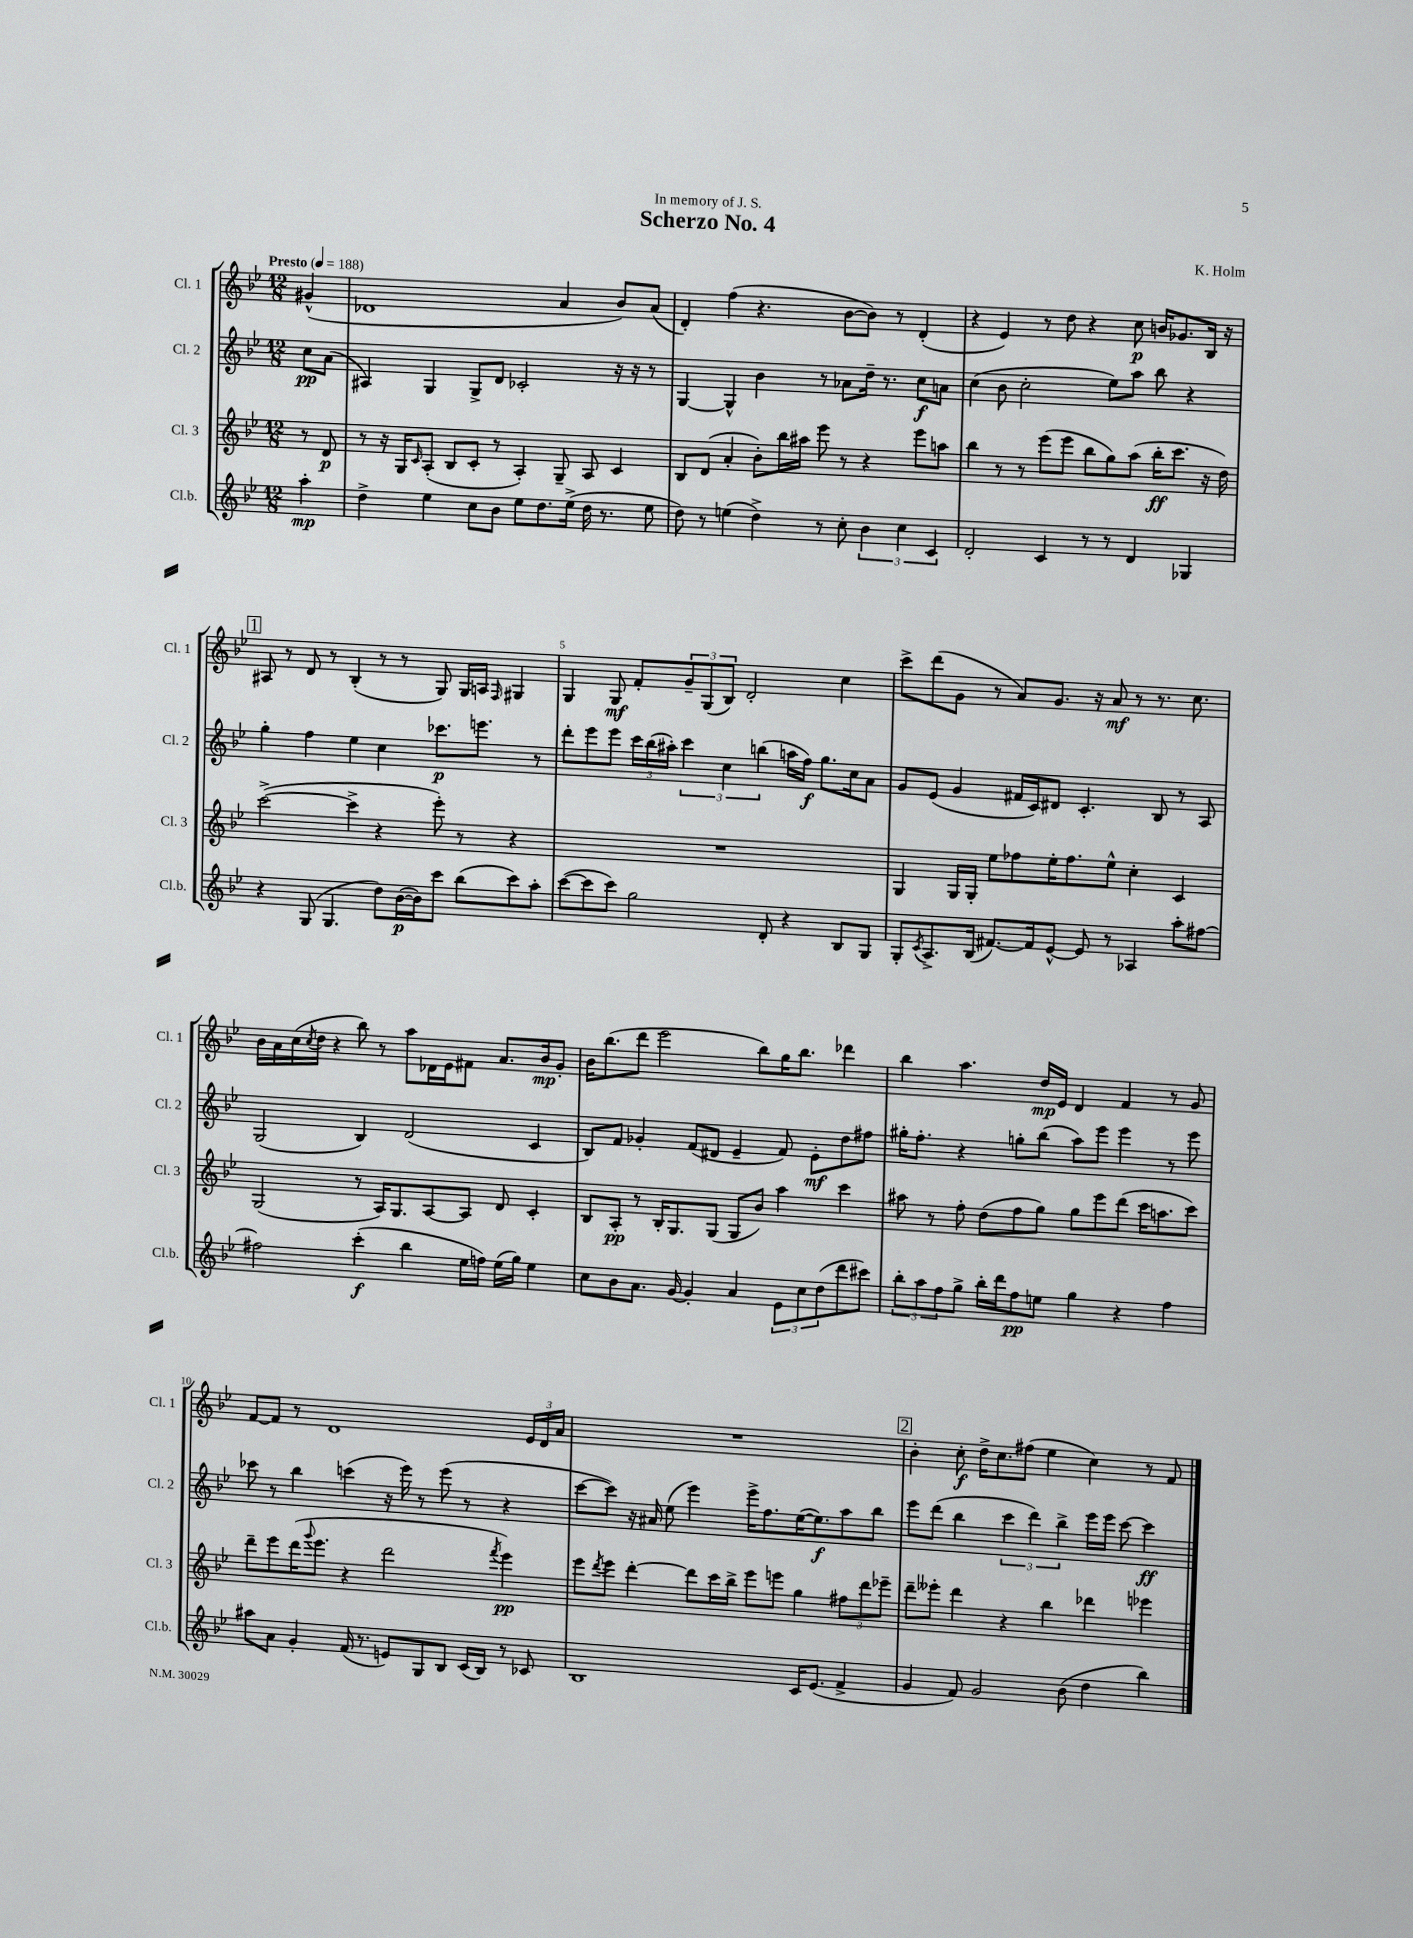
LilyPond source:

\header { title = "Scherzo No. 4" composer = "K. Holm" dedication = "In memory of J. S." }
<<
\new StaffGroup <<
\new Staff = "s0" \with { instrumentName = "Cl. 1" shortInstrumentName = "Cl. 1" } {
    \clef treble \key bes \major \numericTimeSignature \time 12/8 \partial 4 \tempo "Presto" 4 = 188
    gis'4-^( |
    des'1 a'4 bes'8) a'8( |
    d'4-.) f''4( r4. bes'8~ bes'8) r8 d'4-.( |
    r4 ees'4) r8 d''8 r4 c''8\p b'16 ges'8. bes16 r16 |
    \mark \markup { \box "1" } ais8 r8 d'8 r8 bes4-.( r8 r8 g8) g16 a16 \grace { f16 } gis4 |
    g4 g8\mf f'8-. \tuplet 3/2 { g'8-- g8( bes8) } d'2-. c''4 |
    c'''8-> d'''8( g'8 r8 a'8) g'8. r16 a'8\mf r8 r8. c''8. |
    bes'16 a'16 c''16( \acciaccatura { c''8 } d''16 r4 bes''8) r8 a''8 des'16 ees'16 fis'8 a'8. bes'16\mp g'8-. |
    bes'16 bes''8.( d'''8 ees'''2 bes''8) g''16 bes''8. des'''4 |
    bes''4 a''4. d''16\mp ees'16 d'4 f'4 r8 g'8 |
    f'8~ f'8 r8 d'1 \tuplet 3/2 { ees'16 d'16 a'16 } |
    R1. |
    \mark \markup { \box "2" } bes'4-. c''8-.\f d''16-> c''8. fis''8( ees''4 c''4) r8 f'8 \bar "|." |
}
\new Staff = "s1" \with { instrumentName = "Cl. 2" shortInstrumentName = "Cl. 2" } {
    \clef treble \key bes \major \numericTimeSignature \time 12/8 \partial 4
    c''8\pp a'8( |
    ais4) g4 g8-> d'8 ces'2-. r16 r16 r8 |
    g4~ g4-^ bes'4 r8 aes'8 d''16-- r8. c''8\f a'8 |
    c''4( bes'8 c''2-. ees''8) a''8 bes''8 r4 |
    \mark \markup { \box "1" } g''4-. f''4 ees''4 c''4 ces'''8.\p e'''8. r8 |
    d'''8-. ees'''8 ees'''8 \tuplet 3/2 { c'''16 bes''16( ais''16-.) } \tuplet 3/2 { c'''4 c''4 b''4( } a''16 f''16\f) g''8. c''16 a'8 |
    g'8 ees'8( g'4 fis'16 c'16) dis'8 c'4.-. bes8 r8 a8 |
    g2( bes4) d'2( c'4 |
    bes8) f'8 ges'4-. f'8( dis'8 ees'4-- f'8) ees'8-.\mf d''8 fis''8 |
    gis''16-. f''8.-. r4 g''8-. bes''8( a''8) ees'''8 ees'''4 r8 ees'''8 |
    ces'''8 r8 bes''4 c'''4( r16 ees'''16) r8 ees'''8( r8 r4 |
    c'''8~ c'''8) r16 ais'16 ees''8( ees'''4) ees'''16-> f''8. ees''16~( ees''8.\f) a''8 bes''8 |
    \mark \markup { \box "2" } ees'''8 d'''8( bes''4 \tuplet 3/2 { c'''4 d'''4) bes''4-> } ees'''16 ees'''16 c'''8~ c'''4\ff \bar "|." |
}
\new Staff = "s2" \with { instrumentName = "Cl. 3" shortInstrumentName = "Cl. 3" } {
    \clef treble \key bes \major \numericTimeSignature \time 12/8 \partial 4
    r8 d'8\p |
    r8 r16 g16 \grace { c'16 } a8-.( bes8 c'8-. r8 a4-.) g8-- a8 c'4 |
    bes8 d'8( a'4-. bes'8-.) bes''16 ais''16 ees'''8 r8 r4 ees'''8 a''8 |
    bes''4 r8 r8 ees'''8( ees'''8 bes''8 g''8) a''8( bes''16-.\ff c'''8. r16 d''16) |
    \mark \markup { \box "1" } c'''2~->( c'''4-> r4 ees'''8-.) r8 r4 |
    R1. |
    g4 g16 g16-. ees''8 fes''8 ees''16-. fes''8. ees''8-^ c''4-. c'4 |
    g2( r8 a16) g8. a8~ a8 d'8 c'4-. |
    bes8 a8-.\pp r8 bes16-. g8. g8( g8 bes'8) a''4 c'''4 |
    ais''8 r8 f''8-. d''8( f''8 g''8) g''8 ees'''8 d'''8( c'''16 a''8. c'''8) |
    d'''8-- ees'''8 d'''16( \appoggiatura { g'''8 } ees'''8. r4 d'''2 \acciaccatura { f'''8 } ees'''4\pp) |
    ees'''8 \acciaccatura { d'''8 } ees'''8 d'''4~-. d'''8 c'''16 bes''16-> ees'''8 e'''8 g''4 \tuplet 3/2 { fis''8 d'''8 ees'''8-- } |
    \mark \markup { \box "2" } d'''8-- eeses'''8-. d'''4 r4 bes''4 des'''4 ees'''4 \bar "|." |
}
\new Staff = "s3" \with { instrumentName = "Cl.b." shortInstrumentName = "Cl.b." } {
    \clef treble \key bes \major \numericTimeSignature \time 12/8 \partial 4
    a''4-.\mp |
    d''4-> ees''4 c''8 bes'8 ees''8 d''8. ees''16->( d''16 r8. ees''8 |
    d''8) r8 e''4( d''4->) r8 c''8-. \tuplet 3/2 { bes'4 c''4 c'4 } |
    d'2-. c'4 r8 r8 d'4 ges4 |
    \mark \markup { \box "1" } r4 g8( g4. d''8) bes'16~\p( bes'16) c'''8 bes''8( c'''8) a''8-. |
    c'''8~( c'''8 c'''8) g''2 d'8-. r4 bes8 g8 |
    g8-. \acciaccatura { c'8 } a8.-> bes16( fis'8.~) fis'16 ees'8~-^ ees'8 r8 aes4 a''8-. fis''8~ |
    fis''2 c'''4-.\f( bes''4 ees''16 f''16) ees''16( g''16) ees''4 |
    c''8 bes'8 a'8. g'16~ g'4-. a'4 \tuplet 3/2 { ees'8 c''8 d''8( } d'''8 cis'''8) |
    \tuplet 3/2 { bes''8-. a''8 f''8 } g''8-> bes''16-. d'''16 f''8\pp e''8 g''4 r4 f''4 |
    ais''8 a'8 g'4-. f'16( r8. e'8) g8 bes8 c'16( bes16) r8 ces'8 |
    bes1 c'16 ees'8.( f'4-> |
    \mark \markup { \box "2" } g'4 f'8) g'2 bes'8( d''4 bes''4) \bar "|." |
}
>>
>>
\layout { \context { \Score \override BarNumber.break-visibility = ##(#f #t #t) barNumberVisibility = #(every-nth-bar-number-visible 5) } }
